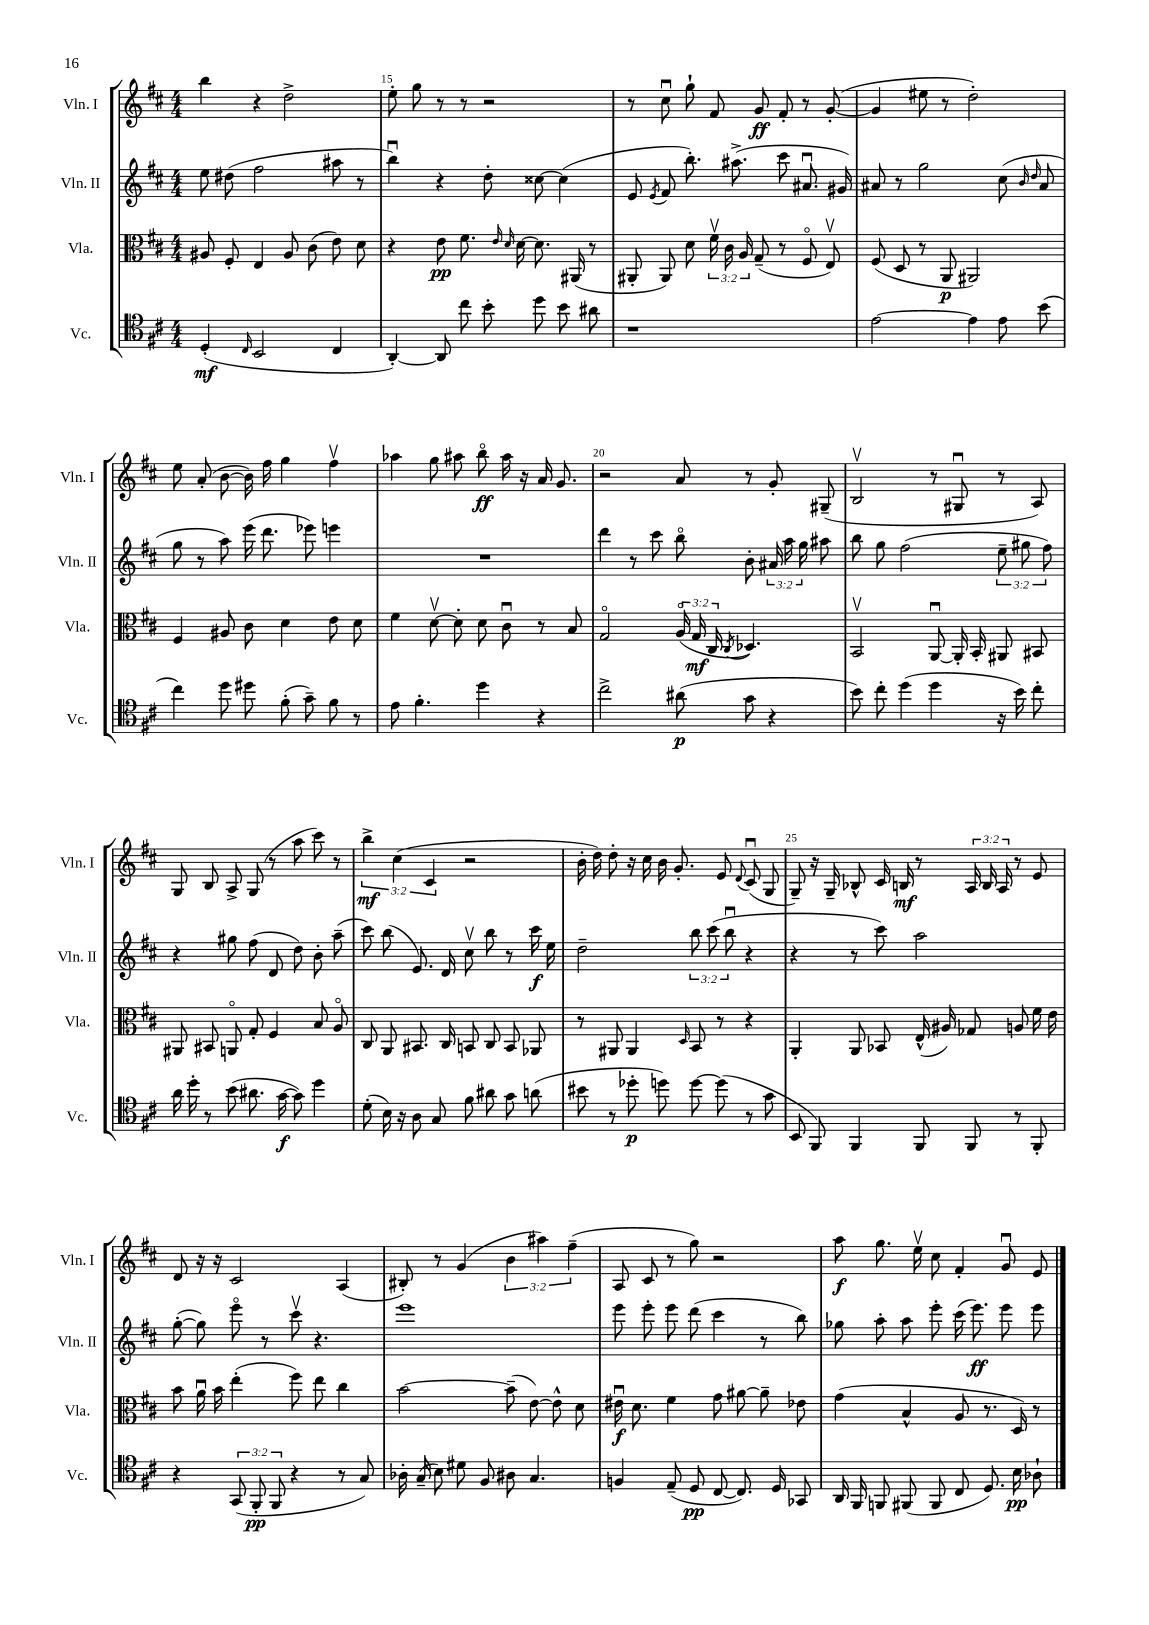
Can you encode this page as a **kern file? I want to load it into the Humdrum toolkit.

**kern	**dynam	**kern	**dynam	**kern	**dynam	**kern	**dynam
*part4	*part4	*part3	*part3	*part2	*part2	*part1	*part1
*staff4	*staff4	*staff3	*staff3	*staff2	*staff2	*staff1	*staff1
*I"Vc.	*	*I"Vla.	*	*I"Vln. II	*	*I"Vln. I	*
*I'Vc.	*	*I'Vla.	*	*I'Vln. II	*	*I'Vln. I	*
*clefC4	*	*clefC3	*	*clefG2	*	*clefG2	*
*k[f#c#]	*	*k[f#c#]	*	*k[f#c#]	*	*k[f#c#]	*
*M4/4	*	*M4/4	*	*M4/4	*	*M4/4	*
=14	=14	=14	=14	=14	=14	=14	=14
(4D'/	mf	8A#X/	.	8ee\	.	4bb\	.
.	.	8F#'/	.	(8dd#X\	.	.	.
16qqC#/	.	.	.	.	.	.	.
2BB/	.	4E/	.	2ff#\	.	4r	.
.	.	8A#/	.	.	.	2dd^\	.
.	.	(8c#\	.	.	.	.	.
4C#/	.	8e\)	.	8aa#X\	.	.	.
.	.	8d\	.	8r	.	.	.
=15	=15	=15	=15	=15	=15	=15	=15
[4AA'/)	.	4r	.	4bbu\)	.	8ee'\	.
.	.	.	.	.	.	8gg\	.
8AA/]	.	8e\	pp	4r	.	8r	.
8cc#\	.	8.f#\	.	.	.	8r	.
8b'\	.	.	.	8dd'\	.	2r	.
.	.	16qqe/	.	.	.	.	.
.	.	16qqd/	.	.	.	.	.
.	.	[16d\	.	.	.	.	.
8dd\	.	8.d\]	.	[8cc##X\	.	.	.
8b\	.	.	.	(4cc##\]	.	.	.
.	.	(16AA#X/	.	.	.	.	.
8a#X\	.	8r	.	.	.	.	.
=16	=16	=16	=16	=16	=16	=16	=16
1r	.	8AA#X'/	.	8e/	.	8r	.
.	.	.	.	8qe/	.	.	.
.	.	8AA#/)	.	8f#/	.	8cc#u\	.
.	.	8d\	.	8.bb'\)	.	8gg`\	.
.	.	24f#v\	.	.	.	8f#/	.
.	.	24c#\	.	.	.	.	.
.	.	.	.	(8.aa#X^\	.	.	.
.	.	24A/	.	.	.	.	.
.	.	(8G~/	.	.	.	8g/	ff
.	.	8r	.	8ccc#\	.	8f#'/	.
.	.	8F#/	.	8.a#Xu/	.	8r	.
.	.	8Ev/)	.	.	.	([8g'/	.
.	.	.	.	16g#X/)	.	.	.
=17	=17	=17	=17	=17	=17	=17	=17
[2e\	.	(8F#/	.	8a#X/	.	4g/]	.
.	.	8D/	.	8r	.	.	.
.	.	8r	.	2gg\	.	8ee#X\	.
.	.	8AA/	p	.	.	8r	.
4e\]	.	2AA#X/)	.	.	.	2dd'\)	.
8e\	.	.	.	(8cc#\	.	.	.
.	.	.	.	16qqb/	.	.	.
.	.	.	.	16qqdd/	.	.	.
(8b\	.	.	.	8a#/	.	.	.
!!LO:LB:g=z
=18	=18	=18	=18	=18	=18	=18	=18
4cc#\)	.	4F#/	.	8gg\	.	8ee\	.
.	.	.	.	8r	.	(8a'/	.
8dd\	.	8A#X/	.	8aa\)	.	[8b\	.
8dd#X\	.	8c#\	.	(16eee\	.	16b\])	.
.	.	.	.	8.ddd\	.	16ff#\	.
(8f#'\	.	4d\	.	.	.	4gg\	.
8g~\)	.	.	.	8eee-X\)	.	.	.
8f#\	.	8e\	.	4eeen\	.	4ff#v\	.
8r	.	8d\	.	.	.	.	.
=19	=19	=19	=19	=19	=19	=19	=19
8e\	.	4f#\	.	1r	.	4aa-X\	.
4.f#'\	.	.	.	.	.	.	.
.	.	[8dv\	.	.	.	8gg\	.
.	.	8d'\]	.	.	.	8aa#X\	.
4dd\	.	8d\	.	.	.	8bb\	ff
.	.	8c#u\	.	.	.	16aa#\	.
.	.	.	.	.	.	16r	.
4r	.	8r	.	.	.	16a/	.
.	.	.	.	.	.	8.g/	.
.	.	8B/	.	.	.	.	.
=20	=20	=20	=20	=20	=20	=20	=20
2cc#^\	.	2G/	.	4ddd\	.	2r	.
.	.	.	.	8r	.	.	.
.	.	.	.	8ccc#\	.	.	.
(8a#X\	p	(24A/	.	8bb\	.	8a/	.
.	.	24G/	mf	.	.	.	.
.	.	24C#/	.	.	.	.	.
.	.	8qC#/	.	.	.	.	.
8g\	.	4.D-X/)	.	8b'\	.	8r	.
4r	.	.	.	24a#X/	.	8g'/	.
.	.	.	.	24aa\	.	.	.
.	.	.	.	24gg\	.	.	.
.	.	.	.	8aa#X\	.	(8G#X~/	.
=21	=21	=21	=21	=21	=21	=21	=21
8b\)	.	2BBv/	.	8bb\	.	2Bv/	.
8cc#'\	.	.	.	8gg\	.	.	.
(4dd\	.	.	.	(2ff#\	.	.	.
4dd\	.	[8AAu/	.	.	.	8r	.
.	.	16AA'/]	.	.	.	8G#Xu/	.
.	.	16BB'/	.	.	.	.	.
16r	.	8AA#X/	.	12ee~\	.	8r	.
16b\)	.	.	.	.	.	.	.
.	.	.	.	12gg#X\	.	.	.
8cc#'\	.	8BB#X/	.	.	.	8A/)	.
.	.	.	.	12ff#\)	.	.	.
!!LO:LB:g=z
=22	=22	=22	=22	=22	=22	=22	=22
16a\	.	8AA#X/	.	4r	.	8G/	.
16dd'\	.	.	.	.	.	.	.
8r	.	8BB#X/	.	.	.	8B/	.
(8b\	.	8AAn/	.	8gg#X\	.	8A^/	.
8.a#X\	.	8G'/	.	(8ff#\	.	(8G/	.
.	.	4F#/	.	8d/	.	8r	.
[16g\	f	.	.	.	.	.	.
8g\])	.	.	.	8dd\)	.	8aa\	.
4dd\	.	8B/	.	8b'\	.	8ccc#\)	.
.	.	8A/	.	(8aa~\	.	8r	.
=23	=23	=23	=23	=23	=23	=23	=23
(8d'\	.	8C#/	.	8ccc#\)	.	6bb^\	mf
16B\)	.	8AA/	.	(8bb\	.	.	.
.	.	.	.	.	.	(6cc#\	.
16r	.	.	.	.	.	.	.
8A\	.	8.BB#X/	.	8.e/)	.	.	.
.	.	.	.	.	.	6c#/	.
8G/	.	.	.	.	.	.	.
.	.	16C#/	.	16d/	.	.	.
8f#\	.	8BBn/	.	8cc#v\	.	2r	.
8a#X\	.	8C#/	.	8bb\	.	.	.
8g\	.	8BB/	.	8r	.	.	.
(8an\	.	8AA-X/	.	16ccc#\	f	.	.
.	.	.	.	16ee\	.	.	.
=24	=24	=24	=24	=24	=24	=24	=24
8b#X\	.	8r	.	2dd~\	.	16b'\	.
.	.	.	.	.	.	16dd\)	.
8r	.	8AA#X/	.	.	.	8dd'\	.
8dd-X'\	p	4AA#/	.	.	.	16r	.
.	.	.	.	.	.	16cc#\	.
8ddn\)	.	.	.	.	.	16b\	.
.	.	.	.	.	.	8.g'/	.
.	.	16qqD/	.	.	.	.	.
[8dd\	.	8BB/	.	12bb\	.	.	.
.	.	.	.	(12ccc#\	.	.	.
(8dd\]	.	8r	.	.	.	8e/	.
.	.	.	.	12bbu\	.	.	.
.	.	.	.	.	.	8qqd/	.
8r	.	4r	.	4r	.	(8c#u/	.
8g\	.	.	.	.	.	8G/	.
=25	=25	=25	=25	=25	=25	=25	=25
8BB/	.	4AA'/	.	4r	.	8G~/)	.
8FF#/)	.	.	.	.	.	16r	.
.	.	.	.	.	.	16G~/	.
4FF#/	.	8AA/	.	8r	.	8B-X^^/	.
.	.	8BB-X/	.	8ccc#\)	.	16c#/	.
.	.	.	.	.	.	16Bn/	mf
8FF#/	.	(16E^^/	.	2aa\	.	8r	.
.	.	16A#X/)	.	.	.	.	.
8FF#/	.	8G-X/	.	.	.	24A/	.
.	.	.	.	.	.	24B/	.
.	.	.	.	.	.	24A/	.
8r	.	8An/	.	.	.	8r	.
8FF#'/	.	16f#\	.	.	.	8e/	.
.	.	16e\	.	.	.	.	.
!!LO:LB:g=z
=26	=26	=26	=26	=26	=26	=26	=26
4r	.	8b\	.	([8gg'\	.	8d/	.
.	.	16au\	.	8gg\])	.	16r	.
.	.	16b\	.	.	.	16r	.
(12GG/	.	(4ee'\	.	8eee\	.	2c#/	.
12FF#'/	pp	.	.	.	.	.	.
.	.	.	.	8r	.	.	.
12FF#/	.	.	.	.	.	.	.
4r	.	8ff#\)	.	8ccc#v\	.	.	.
.	.	8ee\	.	4.r	.	.	.
8r	.	4cc#\	.	.	.	(4A/	.
8G/)	.	.	.	.	.	.	.
=27	=27	=27	=27	=27	=27	=27	=27
16A-X'\	.	[2b\	.	1eee	.	8B#X'/)	.
(16G~/	.	.	.	.	.	.	.
8B\)	.	.	.	.	.	8r	.
8d#X\	.	.	.	.	.	(4g/	.
8F#/	.	.	.	.	.	.	.
8A#X\	.	(8b~\]	.	.	.	6b\	.
4.G/	.	[8e\)	.	.	.	.	.
.	.	.	.	.	.	6aa#X\)	.
.	.	8e^^\]	.	.	.	.	.
.	.	.	.	.	.	(6ff#~\	.
.	.	8d\	.	.	.	.	.
=28	=28	=28	=28	=28	=28	=28	=28
4Fn/	.	16e#Xu\	f	8eee\	.	8A/	.
.	.	8.d\	.	.	.	.	.
.	.	.	.	8eee'\	.	8c#/	.
(8E~/	.	4f#\	.	8eee\	.	8r	.
8D/	pp	.	.	(8ddd\	.	8gg\)	.
[8C#/	.	8g\	.	4ccc#\	.	2r	.
8.C#/])	.	[8a#X\	.	.	.	.	.
.	.	8a#~\]	.	8r	.	.	.
16D/	.	.	.	.	.	.	.
8GG-X/	.	8e-X\	.	8bb\)	.	.	.
=29	=29	=29	=29	=29	=29	=29	=29
16AA/	.	(4g\	.	8gg-X\	.	8aa\	f
16FF#/	.	.	.	.	.	.	.
8FFn/	.	.	.	8aa'\	.	8.gg\	.
(8FF#X/	.	4B^^/	.	8aa\	.	.	.
.	.	.	.	.	.	16eev\	.
8FF#/	.	.	.	8eee'\	.	8cc#\	.
8C#/	.	8A/	.	(16ccc#\	.	4f#'/	.
.	.	.	.	8.eee\)	ff	.	.
8.D/)	.	8.r	.	.	.	.	.
.	.	.	.	8eee\	.	8gu/	.
16B\	pp	16D/)	.	.	.	.	.
8A-X`\	.	8r	.	8eee\	.	8e/	.
==	==	==	==	==	==	==	==
*-	*-	*-	*-	*-	*-	*-	*-
